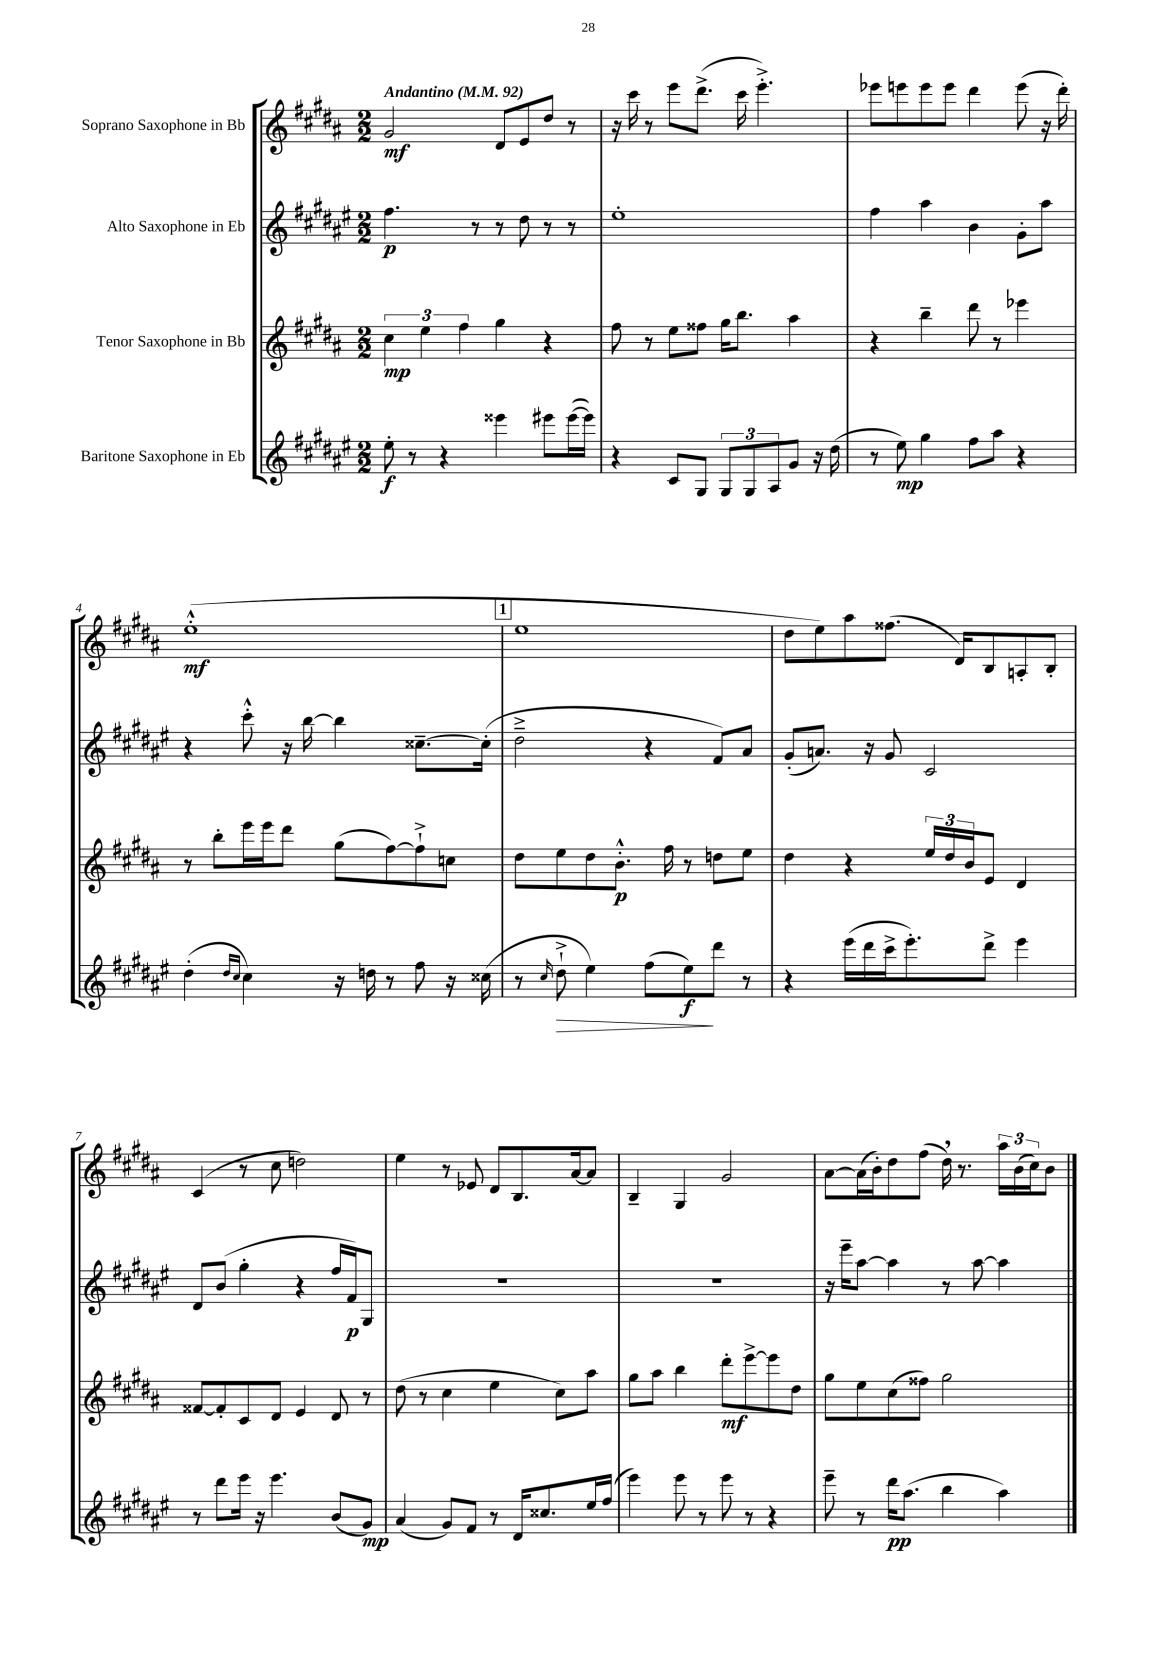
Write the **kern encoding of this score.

**kern	**dynam	**kern	**dynam	**kern	**dynam	**kern	**dynam
*part4	*part4	*part3	*part3	*part2	*part2	*part1	*part1
*staff4	*staff4	*staff3	*staff3	*staff2	*staff2	*staff1	*staff1
*I"Baritone Saxophone in Eb	*	*I"Tenor Saxophone in Bb	*	*I"Alto Saxophone in Eb	*	*I"Soprano Saxophone in Bb	*
*clefG2	*	*clefG2	*	*clefG2	*	*clefG2	*
*k[f#c#g#d#a#e#]	*	*k[f#c#g#d#a#]	*	*k[f#c#g#d#a#e#]	*	*k[f#c#g#d#a#]	*
*M2/2	*	*M2/2	*	*M2/2	*	*M2/2	*
*MM92	*	*MM92	*	*MM92	*	*MM92	*
=1	=1	=1	=1	=1	=1	=1	=1
!	!	!	!	!	!	!LO:TX:a:B:t=Andantino	!
8ee#'\	f	6cc#\	mp	4.ff#\	p	2g#/	mf
8r	.	.	.	.	.	.	.
.	.	6ee\	.	.	.	.	.
4r	.	.	.	.	.	.	.
.	.	6ff#\	.	.	.	.	.
.	.	.	.	8r	.	.	.
4eee##X\	.	4gg#\	.	8r	.	8d#/L	.
.	.	.	.	8dd#\	.	8e/	.
8eee#X\L	.	4r	.	8r	.	8dd#/J	.
([16eee#\L	.	.	.	8r	.	8r	.
16eee#\JJ])	.	.	.	.	.	.	.
=2	=2	=2	=2	=2	=2	=2	=2
4r	.	8ff#\	.	1ee#'	.	16r	.
.	.	.	.	.	.	16ccc#\	.
.	.	8r	.	.	.	8r	.
8c#/L	.	8ee\L	.	.	.	8eee\L	.
8G#/J	.	8ff##X\J	.	.	.	(8.ddd#^\J	.
12G#/L	.	16gg#\KL	.	.	.	.	.
.	.	8.bb\J	.	.	.	16ccc#\	.
12G#/	.	.	.	.	.	.	.
.	.	.	.	.	.	4.eee'^\)	.
12A#/	.	.	.	.	.	.	.
8g#/J	.	4aa#\	.	.	.	.	.
16r	.	.	.	.	.	.	.
(16dd#\	.	.	.	.	.	.	.
=3	=3	=3	=3	=3	=3	=3	=3
8r	.	4r	.	4ff#\	.	8eee-X\L	.
8ee#\)	mp	.	.	.	.	8eeen\	.
4gg#\	.	4bb~\	.	4aa#\	.	8eee\	.
.	.	.	.	.	.	8eee\J	.
8ff#\L	.	8ddd#\	.	4b\	.	4ddd#\	.
8aa#\J	.	8r	.	.	.	.	.
4r	.	4eee-X\	.	8g#'\L	.	(8eee\	.
.	.	.	.	8aa#\J	.	16r	.
.	.	.	.	.	.	16ddd#'\)	.
!!LO:LB:g=z
=4	=4	=4	=4	=4	=4	=4	=4
(4dd#'\	.	8r	.	4r	.	(1ee'^^	mf
.	.	8bb'\L	.	.	.	.	.
16qqdd#/LL	.	.	.	.	.	.	.
16qqcc#/JJ	.	.	.	.	.	.	.
4cc#\)	.	16eee\L	.	8ccc#'^^\	.	.	.
.	.	16eee\J	.	.	.	.	.
.	.	8ddd#\J	.	16r	.	.	.
.	.	.	.	[16bb\	.	.	.
16r	.	(8gg#\L	.	4bb\]	.	.	.
16ddn\	.	.	.	.	.	.	.
8r	.	[8ff#\)	.	.	.	.	.
8ff#\	.	8ff#`^\]	.	[8.cc##X~\L	.	.	.
16r	.	8ccn\J	.	.	.	.	.
(16cc##X\	.	.	.	(16cc##'\Jk]	.	.	.
!!LO:REH:place=s1:t=1
=5	=5	=5	=5	=5	=5	=5	=5
8r	.	8dd#\L	.	2dd#~^\	.	1ee	.
16qqcc#/	.	.	.	.	.	.	.
!	!LO:HP:b	!	!	!	!	!	!
8dd#`^\	>	8ee\	.	.	.	.	.
4ee#\)	.	8dd#\	.	.	.	.	.
.	.	8.b'^^\J	p	.	.	.	.
(8ff#\L	.	.	.	4r	.	.	.
.	.	16ff#\	.	.	.	.	.
8ee#\)	f	8r	.	.	.	.	.
8ddd#\J	]	8ddn\L	.	8f#/L)	.	.	.
8r	.	8ee\J	.	8a#/J	.	.	.
=6	=6	=6	=6	=6	=6	=6	=6
4r	.	4dd#\	.	(8g#'/L	.	8dd#\L	.
.	.	.	.	8.an/J)	.	8ee\)	.
(16eee#\LL	.	4r	.	.	.	8aa#\	.
16ddd#\	.	.	.	16r	.	.	.
16ccc#^\J	.	.	.	8g#/	.	(8.ff##X\J	.
8.eee#'\)	.	.	.	.	.	.	.
.	.	24ee/LL	.	2c#/	.	.	.
.	.	24dd#/	.	.	.	.	.
.	.	.	.	.	.	16d#/KL)	.
.	.	24b/J	.	.	.	.	.
8ddd#^\J	.	8e/J	.	.	.	8B/	.
4eee#\	.	4d#/	.	.	.	8An'/	.
.	.	.	.	.	.	8B'/J	.
!!LO:LB:g=z
=7	=7	=7	=7	=7	=7	=7	=7
8r	.	[8f##X/L	.	8d#/L	.	(4c#/	.
8ddd#\L	.	8f##'/]	.	(8b/J	.	.	.
16eee#\Jk	.	8c#/	.	4gg#'\	.	8r	.
16r	.	.	.	.	.	.	.
4.eee#\	.	8d#/J	.	.	.	8cc#\	.
.	.	4e/	.	4r	.	2ddn\)	.
(8b/L	.	8d#/	.	16ff#/LL	.	.	.
.	.	.	.	16f#/J)	p	.	.
8g#/J)	mp	8r	.	8G#/J	.	.	.
=8	=8	=8	=8	=8	=8	=8	=8
(4a#/	.	(8dd#\	.	1r	.	4ee\	.
.	.	8r	.	.	.	.	.
8g#/L)	.	4cc#\	.	.	.	8r	.
8f#/J	.	.	.	.	.	8e-X/	.
8r	.	4ee\	.	.	.	8d#/L	.
16d#/KL	.	.	.	.	.	8.B/	.
8.cc##X/	.	.	.	.	.	.	.
.	.	8cc#\L)	.	.	.	.	.
.	.	.	.	.	.	[16a#/k	.
16ee#/L	.	8aa#\J	.	.	.	8a#/J]	.
(16ff#/JJ	.	.	.	.	.	.	.
=9	=9	=9	=9	=9	=9	=9	=9
4eee#\)	.	8gg#\L	.	1r	.	4B~/	.
.	.	8aa#\J	.	.	.	.	.
8eee#\	.	4bb\	.	.	.	4G#/	.
8r	.	.	.	.	.	.	.
8eee#\	.	8ddd#'\L	mf	.	.	2g#/	.
8r	.	[8eee^\	.	.	.	.	.
4r	.	8eee\]	.	.	.	.	.
.	.	8dd#\J	.	.	.	.	.
=10	=10	=10	=10	=10	=10	=10	=10
8eee#~\	.	8gg#\L	.	16r	.	[8a#\L	.
.	.	.	.	16eee#~\KL	.	.	.
8r	.	8ee\	.	[8aa#\J	.	(16a#\L]	.
.	.	.	.	.	.	16b'\J)	.
16ddd#\KL	pp	(8cc#\	.	4aa#\]	.	8dd#\	.
(8.aa#\J	.	.	.	.	.	.	.
.	.	8ff##X\J)	.	.	.	(8ff#\J	.
4bb\	.	2gg#\	.	8r	.	16dd#,\)	.
.	.	.	.	.	.	8.r	.
.	.	.	.	[8aa#\	.	.	.
4aa#\)	.	.	.	4aa#\]	.	24aa#\LL	.
.	.	.	.	.	.	(24b\	.
.	.	.	.	.	.	24cc#\J)	.
.	.	.	.	.	.	8b\J	.
==	==	==	==	==	==	==	==
*-	*-	*-	*-	*-	*-	*-	*-
